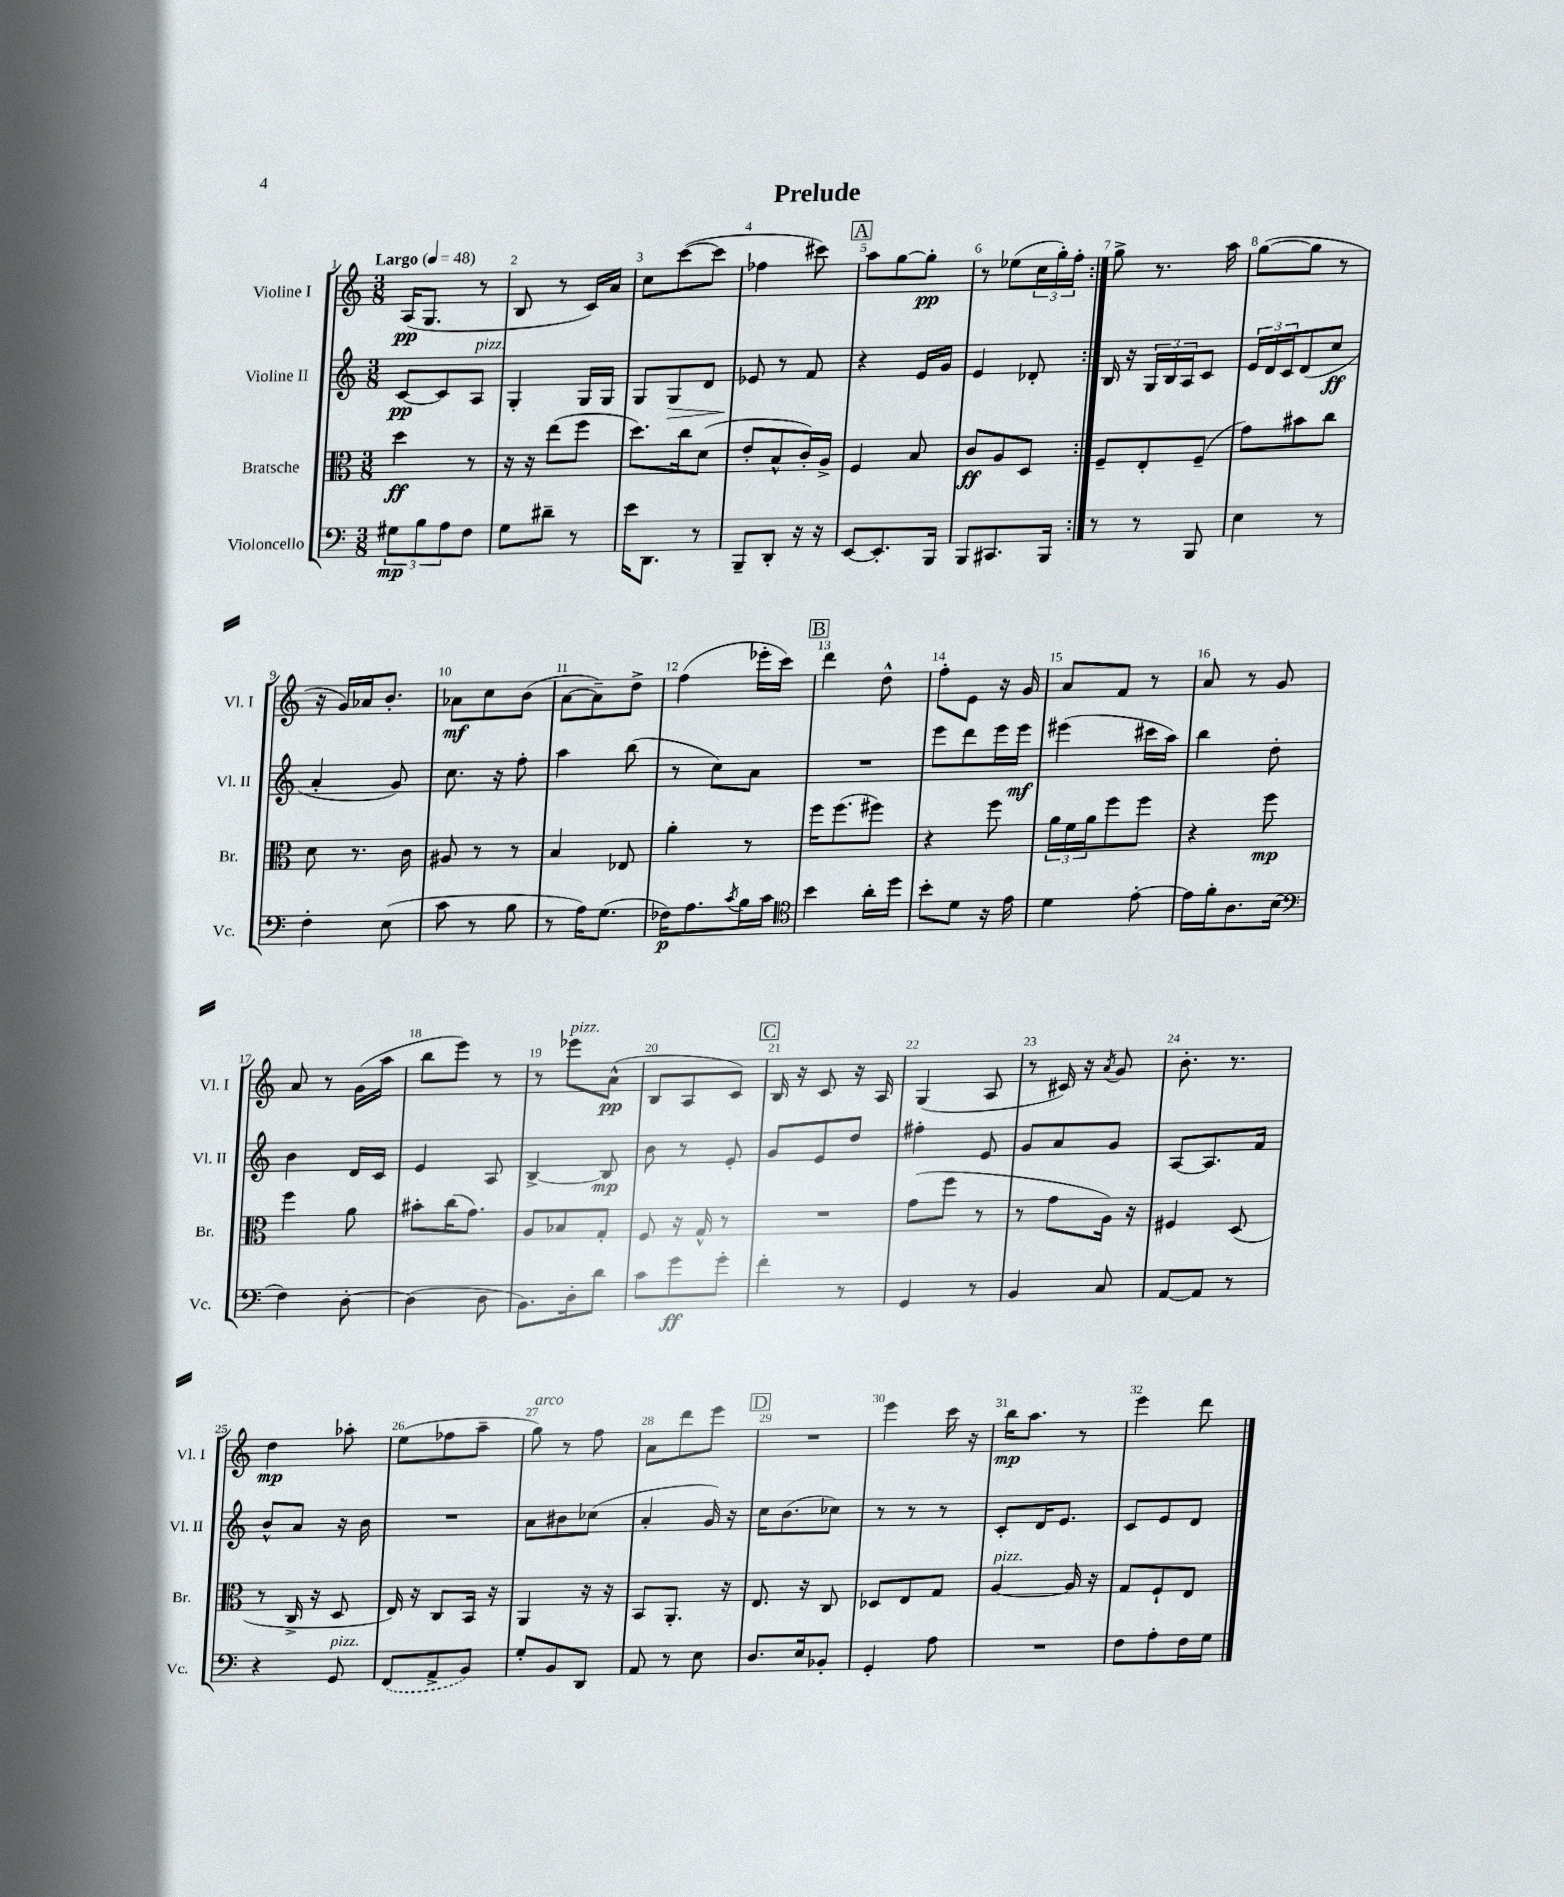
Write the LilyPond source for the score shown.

\header { title = "Prelude" }
<<
\new StaffGroup <<
\new Staff = "s0" \with { instrumentName = "Violine I" shortInstrumentName = "Vl. I" } {
    \clef treble \key c \major \numericTimeSignature \time 3/8 \tempo "Largo" 4 = 48
    \repeat volta 2 { a16\pp( g8. r8 |
    b8 r8 c'16) a'16 |
    c''8 c'''8~( c'''8 |
    fes''4 cis'''8) |
    \mark \markup { \box "A" } a''8 g''8~ g''8-.\pp |
    r8 ees''8( \tuplet 3/2 { c''16 g''16-.) f''16-. } | }
    g''8-> r8. a''16 |
    g''8~( g''8 r8 |
    r16 g'16) aes'16 b'8.-. |
    aes'8\mf c''8 b'8( |
    a'8~ a'8--) d''8-> |
    f''4( ees'''16-. c'''16) |
    \mark \markup { \box "B" } d'''4 d''8-^ |
    f''8-. e'8 r16 g'16 |
    a'8 f'8 r8 |
    a'8 r8 g'8 |
    a'8 r8 g'16( a''16 |
    b''8 e'''8) r8 |
    r8 ees'''8^\markup { \italic "pizz." } a'8-^\pp( |
    b8 a8 c'8) |
    \mark \markup { \box "C" } b16 r16 c'8 r16 a16 |
    g4( a8 |
    r8 cis'16) r16 \acciaccatura { a'8 } g'8 |
    b'8.-. r8. |
    d''4\mp aes''8-. |
    e''8( fes''8 a''8-- |
    g''8^\markup { \italic "arco" }) r8 f''8 |
    a'8 d'''8 e'''8 |
    \mark \markup { \box "D" } R4. |
    e'''4 c'''16 r16 |
    b''16\mp a''8. r8 |
    e'''4 d'''8 \bar "|." |
}
\new Staff = "s1" \with { instrumentName = "Violine II" shortInstrumentName = "Vl. II" } {
    \clef treble \key c \major \numericTimeSignature \time 3/8
    \repeat volta 2 { c'8~\pp c'8 a8^\markup { \italic "pizz." } |
    g4-. g16 g16 |
    g8 g8\> d'8 |
    ees'8\! r8 f'8 |
    \mark \markup { \box "A" } r4 e'16 g'16 |
    e'4 des'8-. | }
    b16 r16 \tuplet 3/2 { g16 b16 a16 } c'8 |
    \tuplet 3/2 { e'16 d'16 c'16 } d'8( c''8\ff |
    a'4-. g'8) |
    c''8. r16 f''8-. |
    a''4 b''8( |
    r8 c''8) a'8 |
    \mark \markup { \box "B" } R4. |
    e'''8 d'''8 e'''16 e'''16\mf |
    eis'''4( cis'''16 a''16) |
    b''4 d''8-. |
    b'4 d'16 c'16 |
    e'4 a8 |
    b4~-> b8\mp |
    b'8 r8 e'8-. |
    \mark \markup { \box "C" } g'8 e'8 d''8 |
    fis''4-. e'8 |
    g'8 a'8 g'8 |
    a8~ a8. f'16 |
    b'8-^ a'8 r16 b'16 |
    R4. |
    a'8 bis'8 ces''8( |
    a'4-. g'16) r16 |
    \mark \markup { \box "D" } c''16 b'8.( ces''8) |
    r8 r8 r8 |
    c'8-. d'16 e'8. |
    c'8 e'8 d'8 \bar "|." |
}
\new Staff = "s2" \with { instrumentName = "Bratsche" shortInstrumentName = "Br." } {
    \clef alto \key c \major \numericTimeSignature \time 3/8
    \repeat volta 2 { d''4\ff r8 |
    r16 r16 e''8( f''8 |
    d''8.) c''16 d'8( |
    e'8-. b8-^ c'16-.) a16-> |
    \mark \markup { \box "A" } f4 b8 |
    c'8\ff a8 d8 | }
    f8-- e8-. f8--( |
    g'8) bis'8 c''8 |
    d'8 r8. c'16 |
    ais8 r8 r8 |
    b4 ees8 |
    a'4-. r8 |
    \mark \markup { \box "B" } f''16 f''8.( fis''8) |
    r4 f''8 |
    \tuplet 3/2 { a'16 f'16 a'16 } f''8 f''8 |
    r4 f''8\mp |
    f''4 a'8 |
    bis'8-. c''16( g'8.) |
    a8 bes8 g8-. |
    f8 r16 g16-^ r8 |
    \mark \markup { \box "C" } R4. |
    g'8( f''8 r8 |
    r8 g'8 a16) r16 |
    fis4 d8( |
    r8 c16-> r16 d8 |
    e16) r16 c8 b,16 r16 |
    a,4 r16 r16 |
    b,8 a,8.-. r16 |
    \mark \markup { \box "D" } e8. r16 c8 |
    des8 e8 g8 |
    a4~^\markup { \italic "pizz." } a16 r16 |
    g8 f8-! e8 \bar "|." |
}
\new Staff = "s3" \with { instrumentName = "Violoncello" shortInstrumentName = "Vc." } {
    \clef bass \key c \major \numericTimeSignature \time 3/8
    \repeat volta 2 { \tuplet 3/2 { gis8\mp b8 a8 } f8 |
    g8 dis'8-- r8 |
    e'16 d,8. r8 |
    b,,8-- d,8-. r16 r16 |
    \mark \markup { \box "A" } e,8~ e,8.-. b,,16 |
    b,,8 cis,8. b,,16 | }
    r8 r8 b,,8 |
    e4 r8 |
    f4-. e8( |
    c'8 r8 b8 |
    r8 a16) g8.( |
    fes16\p) a8. \acciaccatura { c'8 } b16 c'16 |
    \mark \markup { \box "B" } \clef tenor b'4 a'16-. d''16 |
    b'8-. d'8 r16 e'16 |
    d'4 e'8~-. |
    e'16 f'16-. a8. b16( |
    \clef bass f4) d8~-. |
    d4( d8 |
    b,8.) d16-. d'8 |
    c'8 g'8\ff g'8-. |
    \mark \markup { \box "C" } f'4-. r8 |
    g,4 r8 |
    b,4 c8 |
    a,8~ a,8 r8 |
    r4 g,8^\markup { \italic "pizz." } |
    \once \slurDashed f,8( a,8-> b,8) |
    g8-. b,8 d,8 |
    a,8 r8 e8 |
    \mark \markup { \box "D" } d8. e16 bes,8-. |
    g,4-. a8 |
    R4. |
    f8 a8-. f16 g16 \bar "|." |
}
>>
>>
\layout { \context { \Score \override BarNumber.break-visibility = ##(#f #t #t) barNumberVisibility = #all-bar-numbers-visible } }
